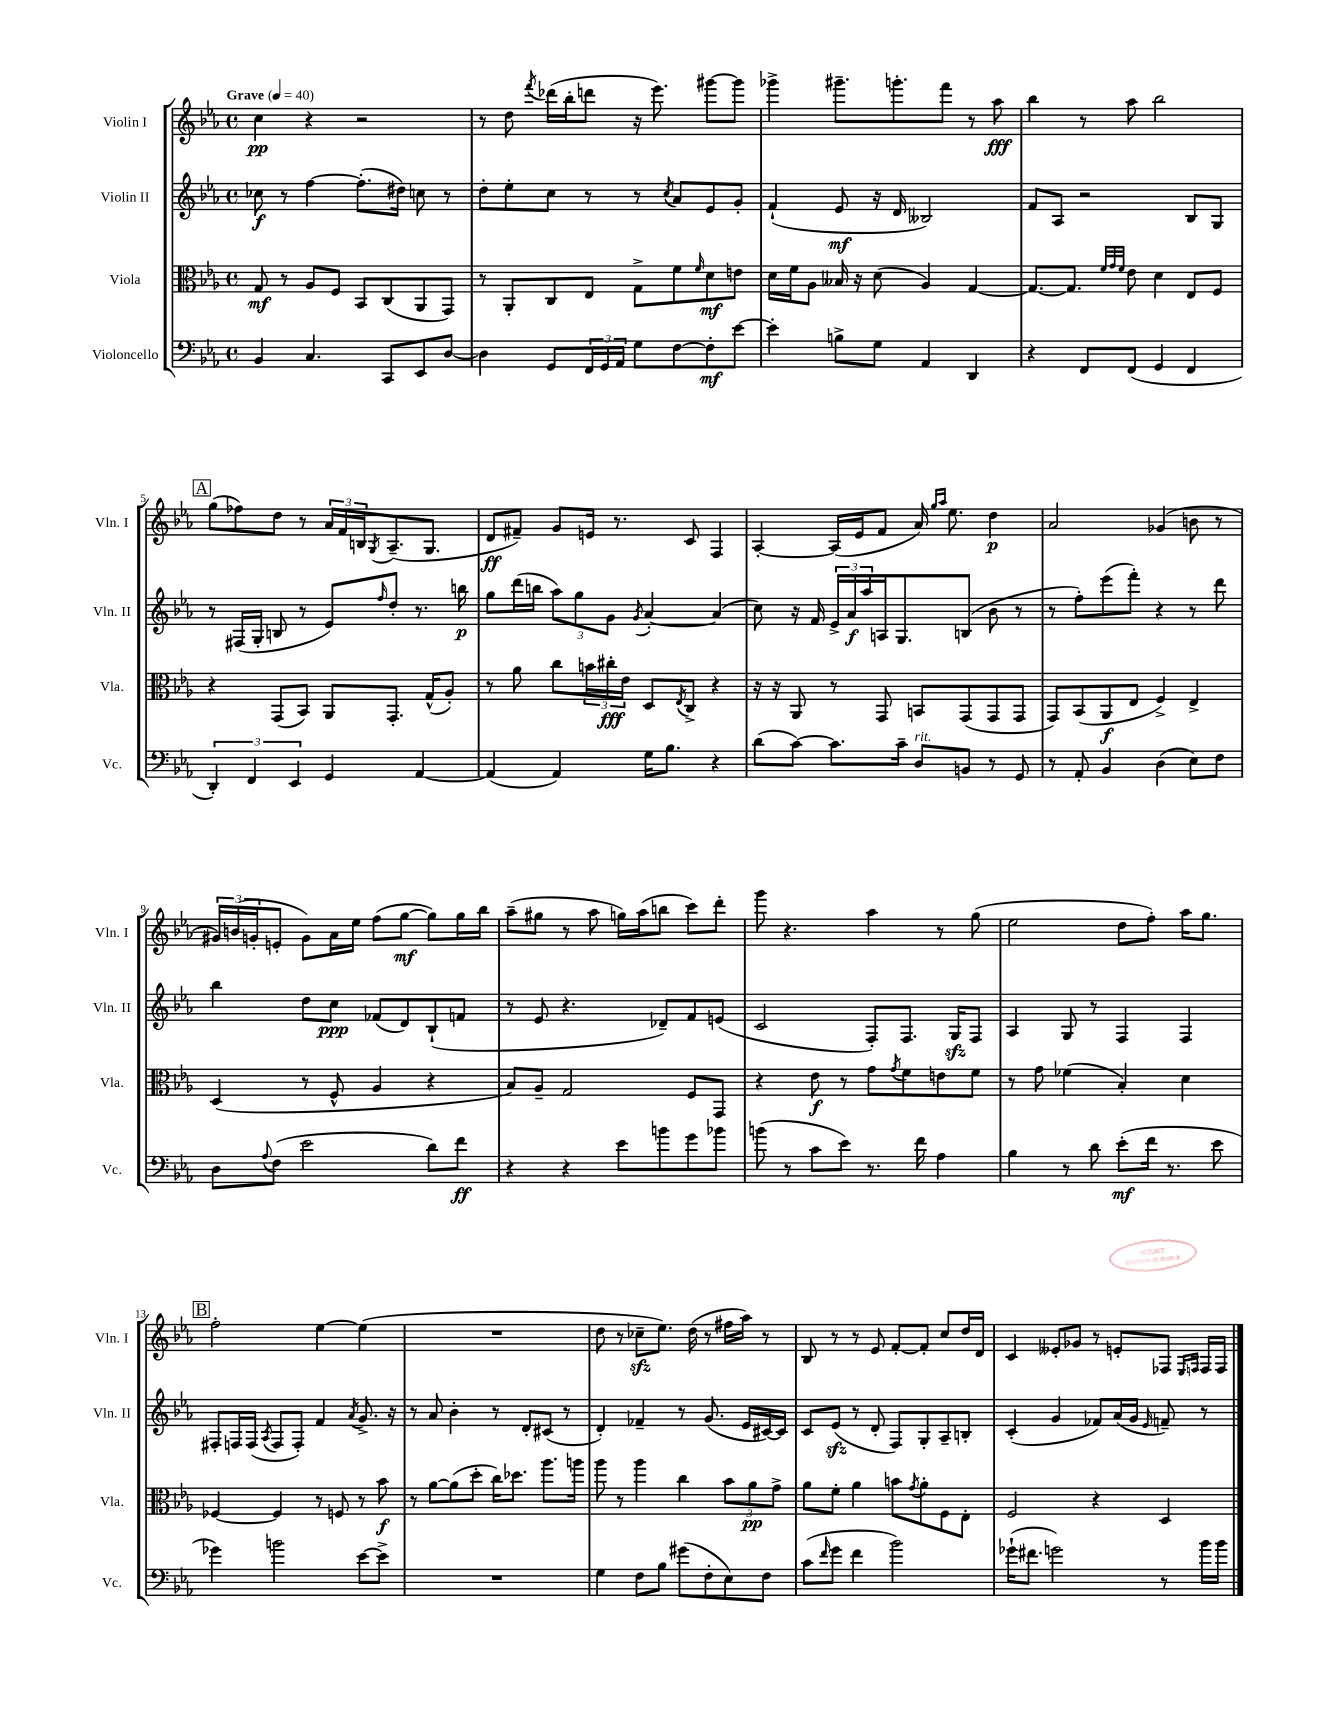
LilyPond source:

<<
\new StaffGroup <<
\new Staff = "s0" \with { instrumentName = "Violin I" shortInstrumentName = "Vln. I" } {
    \clef treble \key ees \major \defaultTimeSignature \time 4/4 \tempo "Grave" 4 = 40
    c''4\pp r4 r2 |
    r8 d''8 \acciaccatura { f'''8 } des'''16( bes''16-. d'''8 r16 ees'''8.) gis'''8~ gis'''8 |
    ges'''4-> gis'''8.-- g'''8.-. f'''8 r8 aes''8\fff |
    bes''4 r8 aes''8 bes''2 |
    \mark \markup { \box "A" } g''8( fes''8) d''8 r8 \tuplet 3/2 { aes'16 f'16 b16 } \acciaccatura { g8 } aes8.--( g8. |
    d'8\ff fis'8--) g'8 e'16 r8. c'8 f4 |
    aes4~-. aes16( ees'16 f'8 aes'16) \grace { g''16 aes''16 } ees''8. d''4\p |
    aes'2 ges'4( b'8 r8 |
    \tuplet 3/2 { gis'16) b'16( g'16-. } e'8-. g'8) aes'16 ees''16 f''8( g''8~\mf g''8) g''16 bes''16 |
    aes''8--( gis''8 r8 aes''8 g''16) aes''16( b''8 c'''8) d'''8-. |
    g'''8 r4. aes''4 r8 g''8( |
    ees''2 d''8 f''8-.) aes''16 g''8. |
    \mark \markup { \box "B" } f''2-. ees''4~ ees''4( |
    R1 |
    d''8 r8 ces''8--\sfz ees''8.) d''16( r8 fis''16 aes''16) r8 |
    bes8 r8 r8 ees'8 f'8~-. f'8-. c''8 d''16 d'16 |
    c'4 eeses'8-. ges'8 r8 e'8-. fes8 \grace { ees16 f16 } f16 f16 \bar "|." |
}
\new Staff = "s1" \with { instrumentName = "Violin II" shortInstrumentName = "Vln. II" } {
    \clef treble \key ees \major \defaultTimeSignature \time 4/4
    ces''8\f r8 f''4~ f''8.-.( dis''16) c''8 r8 |
    d''8-. ees''8-. c''8 r8 r8 \acciaccatura { c''8 } aes'8 ees'8 g'8-. |
    f'4-!( ees'8\mf r16 d'16 beses2) |
    f'8 aes8 r2 bes8 g8 |
    \mark \markup { \box "A" } r8 fis16( g16-. b8 r8 ees'8) \grace { f''16 } d''8-. r8. b''16\p |
    g''8 d'''16( b''16 \tuplet 3/2 { aes''8) g''8 g'8 } \acciaccatura { g'8 } aes'4~-. aes'4( |
    c''8) r16 f'16 \tuplet 3/2 { ees'16-> aes'16\f aes''16 } a16 g8. b8( bes'8 r8 |
    r8 f''8-.) ees'''8( f'''8-.) r4 r8 d'''8 |
    bes''4 d''8 c''8\ppp fes'8( d'8) bes8-!( f'8 |
    r8 ees'8 r4. des'8--) f'8 e'8( |
    c'2 f8-.) f8. g16\sfz f8 |
    aes4 g8 r8 f4 f4 |
    \mark \markup { \box "B" } fis8-. f16 f16( \acciaccatura { aes8 } f8 f8-.) f'4 \acciaccatura { aes'8 } g'8.-> r16 |
    r8 aes'8 bes'4-. r8 d'8-. cis'8( r8 |
    d'4-.) fes'4-- r8 g'8.( ees'16 cis'16~) cis'16 |
    c'8 ees'8\sfz( r8 d'8-. f8) g8-. aes8-- b8-. |
    c'4-.( g'4 fes'8) aes'16( g'16 \grace { ees'16 } f'8--) r8 \bar "|." |
}
\new Staff = "s2" \with { instrumentName = "Viola" shortInstrumentName = "Vla." } {
    \clef alto \key ees \major \defaultTimeSignature \time 4/4
    g8\mf r8 aes8 f8 bes,8 c8( aes,8 g,8) |
    r8 aes,8-. c8 ees8 g8-> f'8 \grace { f'16 } d'8\mf e'8 |
    d'16 f'16 aes8 beses16 r16 d'8( aes4) g4~ |
    g8.~ g8. \grace { f'32 g'32 f'32 } ees'8 d'4 ees8 f8 |
    \mark \markup { \box "A" } r4 g,8( bes,8) aes,8 g,8.-. g16-^( aes8-.) |
    r8 aes'8 c''8 \tuplet 3/2 { b'16 cis''16-.\fff ees'16 } d8 \acciaccatura { ees8 } c8-> r4 |
    r16 r16 aes,8 r8 g,8 b,8 g,8( g,8 g,8 |
    g,8) bes,8( aes,8\f ees8 f4->) ees4-> |
    d4( r8 f8-^ aes4 r4 |
    bes8) aes8-- g2 f8 g,8 |
    r4 ees'8\f r8 g'8 \acciaccatura { g'8 } f'8 e'8 f'8 |
    r8 g'8 fes'4( bes4-.) d'4 |
    \mark \markup { \box "B" } fes4~ fes4 r8 f8 r8 bes'8\f |
    r8 aes'8~ aes'8( d''8-. c''16) des''8. aes''8. a''16 |
    aes''8 r8 aes''4 c''4 \tuplet 3/2 { bes'8 aes'8\pp g'8-> } |
    aes'8 f'8-. aes'4 b'8 \acciaccatura { g'8 } aes'8-. f8 ees8-. |
    f2 r4 d4 \bar "|." |
}
\new Staff = "s3" \with { instrumentName = "Violoncello" shortInstrumentName = "Vc." } {
    \clef bass \key ees \major \defaultTimeSignature \time 4/4
    bes,4 c4. c,8 ees,8 d8~ |
    d4 g,8 \tuplet 3/2 { f,16 g,16 aes,16 } g8 f8~ f8-.\mf ees'8~ |
    ees'4-. b8-> g8 aes,4 d,4 |
    r4 f,8 f,8( g,4 f,4 |
    \mark \markup { \box "A" } \tuplet 3/2 { d,4-.) f,4 ees,4 } g,4 aes,4~ |
    aes,4( aes,4) g16 bes8. r4 |
    d'8( c'8~) c'8. c'16-- d8^\markup { \italic "rit." } b,8 r8 g,8 |
    r8 aes,8-. bes,4 d4( ees8) f8 |
    d8 \appoggiatura { aes8 } f8( ees'2 d'8) f'8\ff |
    r4 r4 ees'8 b'8 g'8 bes'8 |
    b'8( r8 c'8 ees'8) r8. f'16 aes4 |
    bes4 r8 d'8 ees'8-.\mf( f'16 r8. ees'8 |
    \mark \markup { \box "B" } ges'4) b'2 ees'8~ ees'8-> |
    R1 |
    g4 f8 bes8 gis'8( f8-. ees8) f8 |
    c'8( \grace { f'16 } g'8 f'4 bes'2) |
    ges'16-!( fis'8. g'2) r8 bes'16 bes'16 \bar "|." |
}
>>
>>
